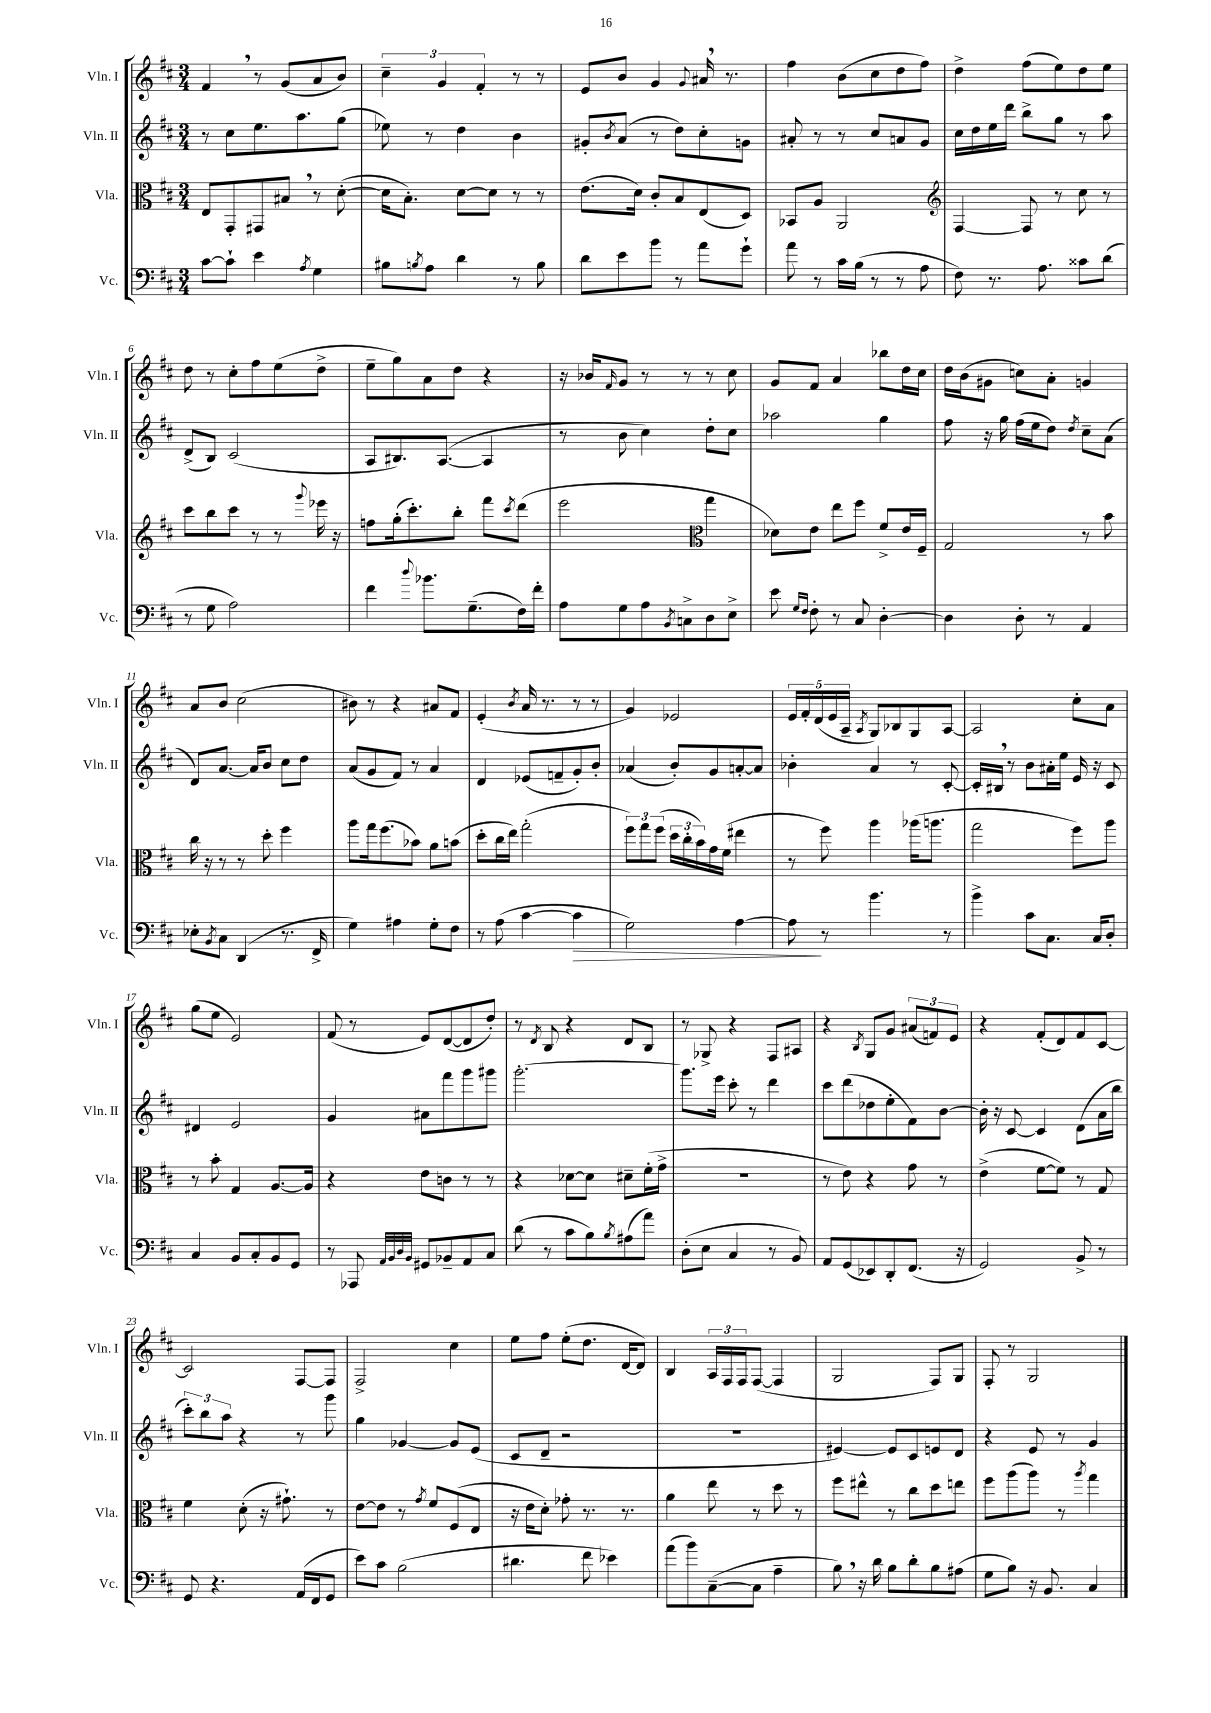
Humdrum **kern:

**kern	**dynam	**kern	**kern	**kern
*part4	*part4	*part3	*part2	*part1
*staff4	*staff4	*staff3	*staff2	*staff1
*I"Vc.	*	*I"Vla.	*I"Vln. II	*I"Vln. I
*I'Vc.	*	*I'Vla.	*I'Vln. II	*I'Vln. I
*clefF4	*	*clefC3	*clefG2	*clefG2
*k[f#c#]	*	*k[f#c#]	*k[f#c#]	*k[f#c#]
*M3/4	*	*M3/4	*M3/4	*M3/4
=1	=1	=1	=1	=1
[8c#\L	.	8E/L	8r	4f#,/
8c#`\J]	.	8GG'/	8cc#\L	.
4e\	.	8GG#X/	8.ee\	8r
.	.	8B#X,/J	.	(8g/L
.	.	.	8.aa\	.
8qA/	.	.	.	.
4G\	.	8r	.	8a/
.	.	([8d'\	(8gg\J	8b/J)
=2	=2	=2	=2	=2
8B#X\L	.	16d\KL]	8ee-X\)	6cc#~\
.	.	8.B'\J)	.	.
8qBn/	.	.	.	.
8A\J	.	.	8r	.
.	.	.	.	6g/
4d\	.	[8d\L	4dd\	.
.	.	.	.	6f#'/
.	.	8d\J]	.	.
8r	.	8r	4b\	8r
8B\	.	8r	.	8r
=3	=3	=3	=3	=3
8d\L	.	(8.e\L	8g#X'/L	8e/L
.	.	.	8qb/	.
8e\	.	.	(8a/J	8b/J
.	.	16d\Jk)	.	.
8b\J	.	8c#'/L	8r	4g/
8r	.	8B/	8dd\L)	.
.	.	.	.	8qqg/
8a\L	.	(8E/	8cc#'\	16a#X,/
.	.	.	.	8.r
8g`\J	.	8D/J)	8gn\J	.
=4	=4	=4	=4	=4
8a\	.	8BB-X/L	8a#X'/	4ff#\
8r	.	8A/J	8r	.
16c#\LL	.	2AA/	8r	(8b\L
(16B\JJ	.	.	.	.
8r	.	.	8cc#/L	8cc#\
8r	.	.	8an/	8dd\
8A\	.	.	8g/J	8ff#\J)
=5	=5	=5	=5	=5
*	*	*clefG2	*	*
8F#\)	.	[4F#/	16cc#\LL	4dd^\
.	.	.	16dd\	.
8.r	.	.	16ee\	.
.	.	.	16ddd\JJ	.
.	.	8F#/]	8bb^\L	(8ff#\L
8.A\	.	.	.	.
.	.	8r	8gg\J	8ee\)
8c##X\L	.	8cc#\	8r	8dd\
(8d\J	.	8r	8aa\	8ee\J
!!LO:LB:g=z
=6	=6	=6	=6	=6
8r	.	8ccc#\L	(8d^/L	8dd\
8G\	.	8bb\	8B/J)	8r
2A\)	.	8ccc#\J	(2c#/	8cc#'\L
.	.	8r	.	8ff#\
.	.	8r	.	(8ee\
.	.	8qqggg/	.	.
.	.	16eee-X\	.	8dd^\J
.	.	16r	.	.
=7	=7	=7	=7	=7
4f#\	.	8ffn\L	8A/L	8ee~\L
.	.	(16gg'\k	8.B#X/)	8gg\)
.	.	8.ccc#'\)	.	.
8qqdd/	.	.	.	.
8.b-X\L	.	.	.	8a\
.	.	.	([8.A/J	.
.	.	8bb'\J	.	8dd\J
(8.G~\	.	.	.	.
.	.	8fff#\L	4A/]	4r
.	.	8qccc#/	.	.
16F#\L)	.	(8ddd\J	.	.
16f#'\JJ	.	.	.	.
=8	=8	=8	=8	=8
8A\L	.	2eee\	8r	16r
.	.	.	.	16b-X/KL
.	.	.	.	16qqf#/
8G\	.	.	8b\	8g/J
8A\	.	.	4cc#\)	8r
8qBB/	.	.	.	.
8Cn^\	.	.	.	8r
*	*	*clefC3	*	*
8D\	.	4gg\	8dd'\L	8r
8E^\J	.	.	8cc#\J	8cc#\
=9	=9	=9	=9	=9
8e\	.	8d-X\L)	2aa-X\	8g/L
16qqG/LL	.	.	.	.
16qqF#/JJ	.	.	.	.
8F#'\	.	8e\J	.	8f#/J
8r	.	8ee\L	.	4a/
8C#/	.	8ff#\J	.	.
[4D'\	.	8f#^/L	4gg\	8bb-X\L
.	.	16e/L	.	16dd\L
.	.	16F#~/JJ	.	16cc#\JJ
=10	=10	=10	=10	=10
4D\]	.	2G/	8ff#\	16dd\LL
.	.	.	.	(16b\J
.	.	.	16r	8g#X\J
.	.	.	16gg\	.
8D'\	.	.	(16ff#\LL	8ccn\L)
.	.	.	16ee\J	.
8r	.	.	8dd\J)	8a'\J
.	.	.	8qdd/	.
4AA/	.	8r	8cc#~\L	4gn/
.	.	8b\	(8a\J	.
!!LO:LB:g=z
=11	=11	=11	=11	=11
8E-X'\L	.	16cc#\	8d/L)	8a/L
.	.	16r	.	.
8qBB/	.	.	.	.
8C#\J	.	8r	[8.a/J	8b/J
(4DD/	.	8r	.	(2cc#\
.	.	.	16a/KL]	.
.	.	8dd'\	8b/J	.
8.r	.	4ff#\	8cc#\L	.
.	.	.	8dd\J	.
16FF#^/	.	.	.	.
=12	=12	=12	=12	=12
4G\)	.	8aa\L	(8a/L	8b#X\)
.	.	16gg\k	8g/	8r
.	.	(8.ff#\	.	.
4A#X\	.	.	8f#/J)	4r
.	.	8b-X\J)	8r	.
8G'\L	.	8a\L	4a/	8a#X/L
8F#\J	.	(8bn\J	.	8f#/J
=13	=13	=13	=13	=13
8r	.	8dd'\L	4d/	(4e'/
(8A\	.	16cc#\L	.	.
.	.	16ee\JJ)	.	.
.	.	.	.	8qb/
[4c#\	.	(2gg'\	(8e-X/L	16a/
.	.	.	.	8.r
.	.	.	8fn~/	.
!	!LO:HP:b	!	!	!
4c#\]	>	.	8g'/)	8r
.	.	.	8b'/J	8r
=14	=14	=14	=14	=14
2G\)	.	12ff#\L)	(4a-X/	4g/)
.	.	12gg\	.	.
.	.	(12ff#\J	.	.
.	.	24dd\LL	8b'/L)	2e-X/
.	.	24cc#'\	.	.
.	.	24b\)	.	.
.	.	16g\	8g/	.
.	.	(16f#\JJ	.	.
[4A\	.	4ee#X\	[8an'/	.
.	.	.	8a/J]	.
=15	=15	=15	=15	=15
8A\]	.	8r	4b-X'\	20e/LL
.	.	.	.	20f#'/
.	.	.	.	(20d/
8r	]	8ff#\)	.	.
.	.	.	.	20e/
.	.	.	.	20A~/JJ
.	.	.	.	8qA/
4.b\	.	4aa\	4a/	8G/L)
.	.	.	.	8B-X/
.	.	(16aa-X\KL	8r	8G/
.	.	8.aan\J	.	.
8r	.	.	[8c#'/	[8A/J
=16	=16	=16	=16	=16
4b^\	.	2gg\	16c#'/LL]	2A/]
.	.	.	16B#X,/JJ	.
.	.	.	8r	.
8c#\L	.	.	8b\L	.
8.C#\J	.	.	16a#X'\L	.
.	.	.	16ee\JJ	.
.	.	8ff#\L)	16e/	8cc#'\L
16C#/KL	.	.	16r	.
8D'/J	.	8aa\J	8c#/	8a\J
!!LO:LB:g=z
=17	=17	=17	=17	=17
4C#/	.	8r	4d#X/	(8gg\L
.	.	8b'\	.	8ee\J
8BB/L	.	4G/	2e/	2e/)
8C#'/	.	.	.	.
8BB/	.	[8.A/L	.	.
8GG/J	.	.	.	.
.	.	16A/Jk]	.	.
=18	=18	=18	=18	=18
8r	.	4r	4g/	(8f#/
8AAA-X/	.	.	.	8r
32qqAA/LLL	.	.	.	.
32qqBB/	.	.	.	.
32qqD/	.	.	.	.
32qqBB/JJJ	.	.	.	.
8GG#X/L	.	8e\L	8a#X\L	8e/L)
8BB-X~/	.	8cn\J	8fff#\	([8d/
8AA/	.	8r	8ggg\	8d/]
8C#/J	.	8r	8ggg#X\J	8dd'/J)
=19	=19	=19	=19	=19
(8d\	.	4r	[2.ggg'\	8r
.	.	.	.	8qd/
8r	.	.	.	8B/
8c#\L	.	[8d-X\L	.	4r
8B\)	.	8d-\J]	.	.
8qB/	.	.	.	.
(8A#X\	.	8d#X~\L	.	8d/L
8a\J)	.	(16f#'\L	.	8B/J
.	.	16g^\JJ	.	.
=20	=20	=20	=20	=20
(8D'\L	.	2.r	8.ggg\L]	8r
8E\J	.	.	.	8G-X^/
.	.	.	16eee\Jk	.
4C#/	.	.	8ccc#'\	4r
.	.	.	8r	.
8r	.	.	4ddd\	8F#/L
8BB/)	.	.	.	8A#X/J
=21	=21	=21	=21	=21
8AA/L	.	8r	8ccc#\L	4r
(8GG/	.	8e\)	(8ddd\	.
.	.	.	.	8qB/
8EE-X/)	.	4r	8dd-X\	8G/L
8DD'/	.	.	8ee'\	8g/J
(8.FF#/J	.	8g\	8f#\)	(12a#X/L
.	.	.	.	12fn/)
.	.	8r	[8b\J	.
.	.	.	.	12e/J
16r	.	.	.	.
=22	=22	=22	=22	=22
2GG/)	.	(4e^\	16b'\]	4r
.	.	.	16r	.
.	.	.	[8c#/	.
.	.	[8f#\L	4c#/]	(8f#'/L
.	.	8f#\J])	.	8d/)
8BB^/	.	8r	(8d\L	8f#/
8r	.	8G/	16a\L	[8c#/J
.	.	.	16bb\JJ	.
!!LO:LB:g=z
=23	=23	=23	=23	=23
8GG/	.	4f#\	12ccc#'\L)	2c#/]
.	.	.	12bb\	.
4.r	.	.	.	.
.	.	.	12aa\J	.
.	.	(8d'\	4r	.
.	.	16r	.	.
.	.	8.g#X`\)	.	.
(16AA/LL	.	.	8r	[8F#/L
16FF#/J	.	.	.	.
8GG/J	.	8r	8ggg\	8F#/J]
=24	=24	=24	=24	=24
8e\L)	.	[8e\L	4gg\	2F#^/
8c#\J	.	8e\J]	.	.
(2B\	.	8r	[4g-X/	.
.	.	8qg/	.	.
.	.	8f#/L	.	.
.	.	(8F#/	8g-/L]	4cc#\
.	.	8E/J	(8e/J	.
=25	=25	=25	=25	=25
4.d#X\	.	16r	8c#/L	8ee\L
.	.	16e\KL	.	.
.	.	8d'\J)	8d~/J	8ff#\J
.	.	8g-X'\	2r	(8ee'\L
8f#\	.	8.r	.	8.dd\J
4e-X\)	.	.	.	.
.	.	8.r	.	[16d/KL
.	.	.	.	8d/J])
=26	=26	=26	=26	=26
(8a\L	.	4a\	2.r	4B/
8b\)	.	.	.	.
([8C#~\	.	8ee\	.	24A/LL
.	.	.	.	24F#/
.	.	.	.	24F#/J
8C#\J]	.	8r	.	([8F#/J
4A~\	.	8dd\	.	4F#/]
.	.	8r	.	.
=27	=27	=27	=27	=27
8B,\)	.	8ff#\L	[4e#X/)	2G/
16r	.	8ee#X^^\J	.	.
16d\	.	.	.	.
8B\L	.	8r	8e#/L]	.
8d'\	.	8cc#\L	8c#/	.
8B\	.	8dd\	8en/	8F#/L)
(8A#X\J	.	8een\J	8d/J	8G/J
=28	=28	=28	=28	=28
8G\L	.	8ff#\L	4r	8F#'/
8B\J)	.	(8aa\	.	8r
16r	.	8aa\J)	8e/	2G/
8.BB/	.	.	.	.
.	.	8r	8r	.
.	.	8qaa/	.	.
4C#/	.	4gg\	4g/	.
==	==	==	==	==
*-	*-	*-	*-	*-
